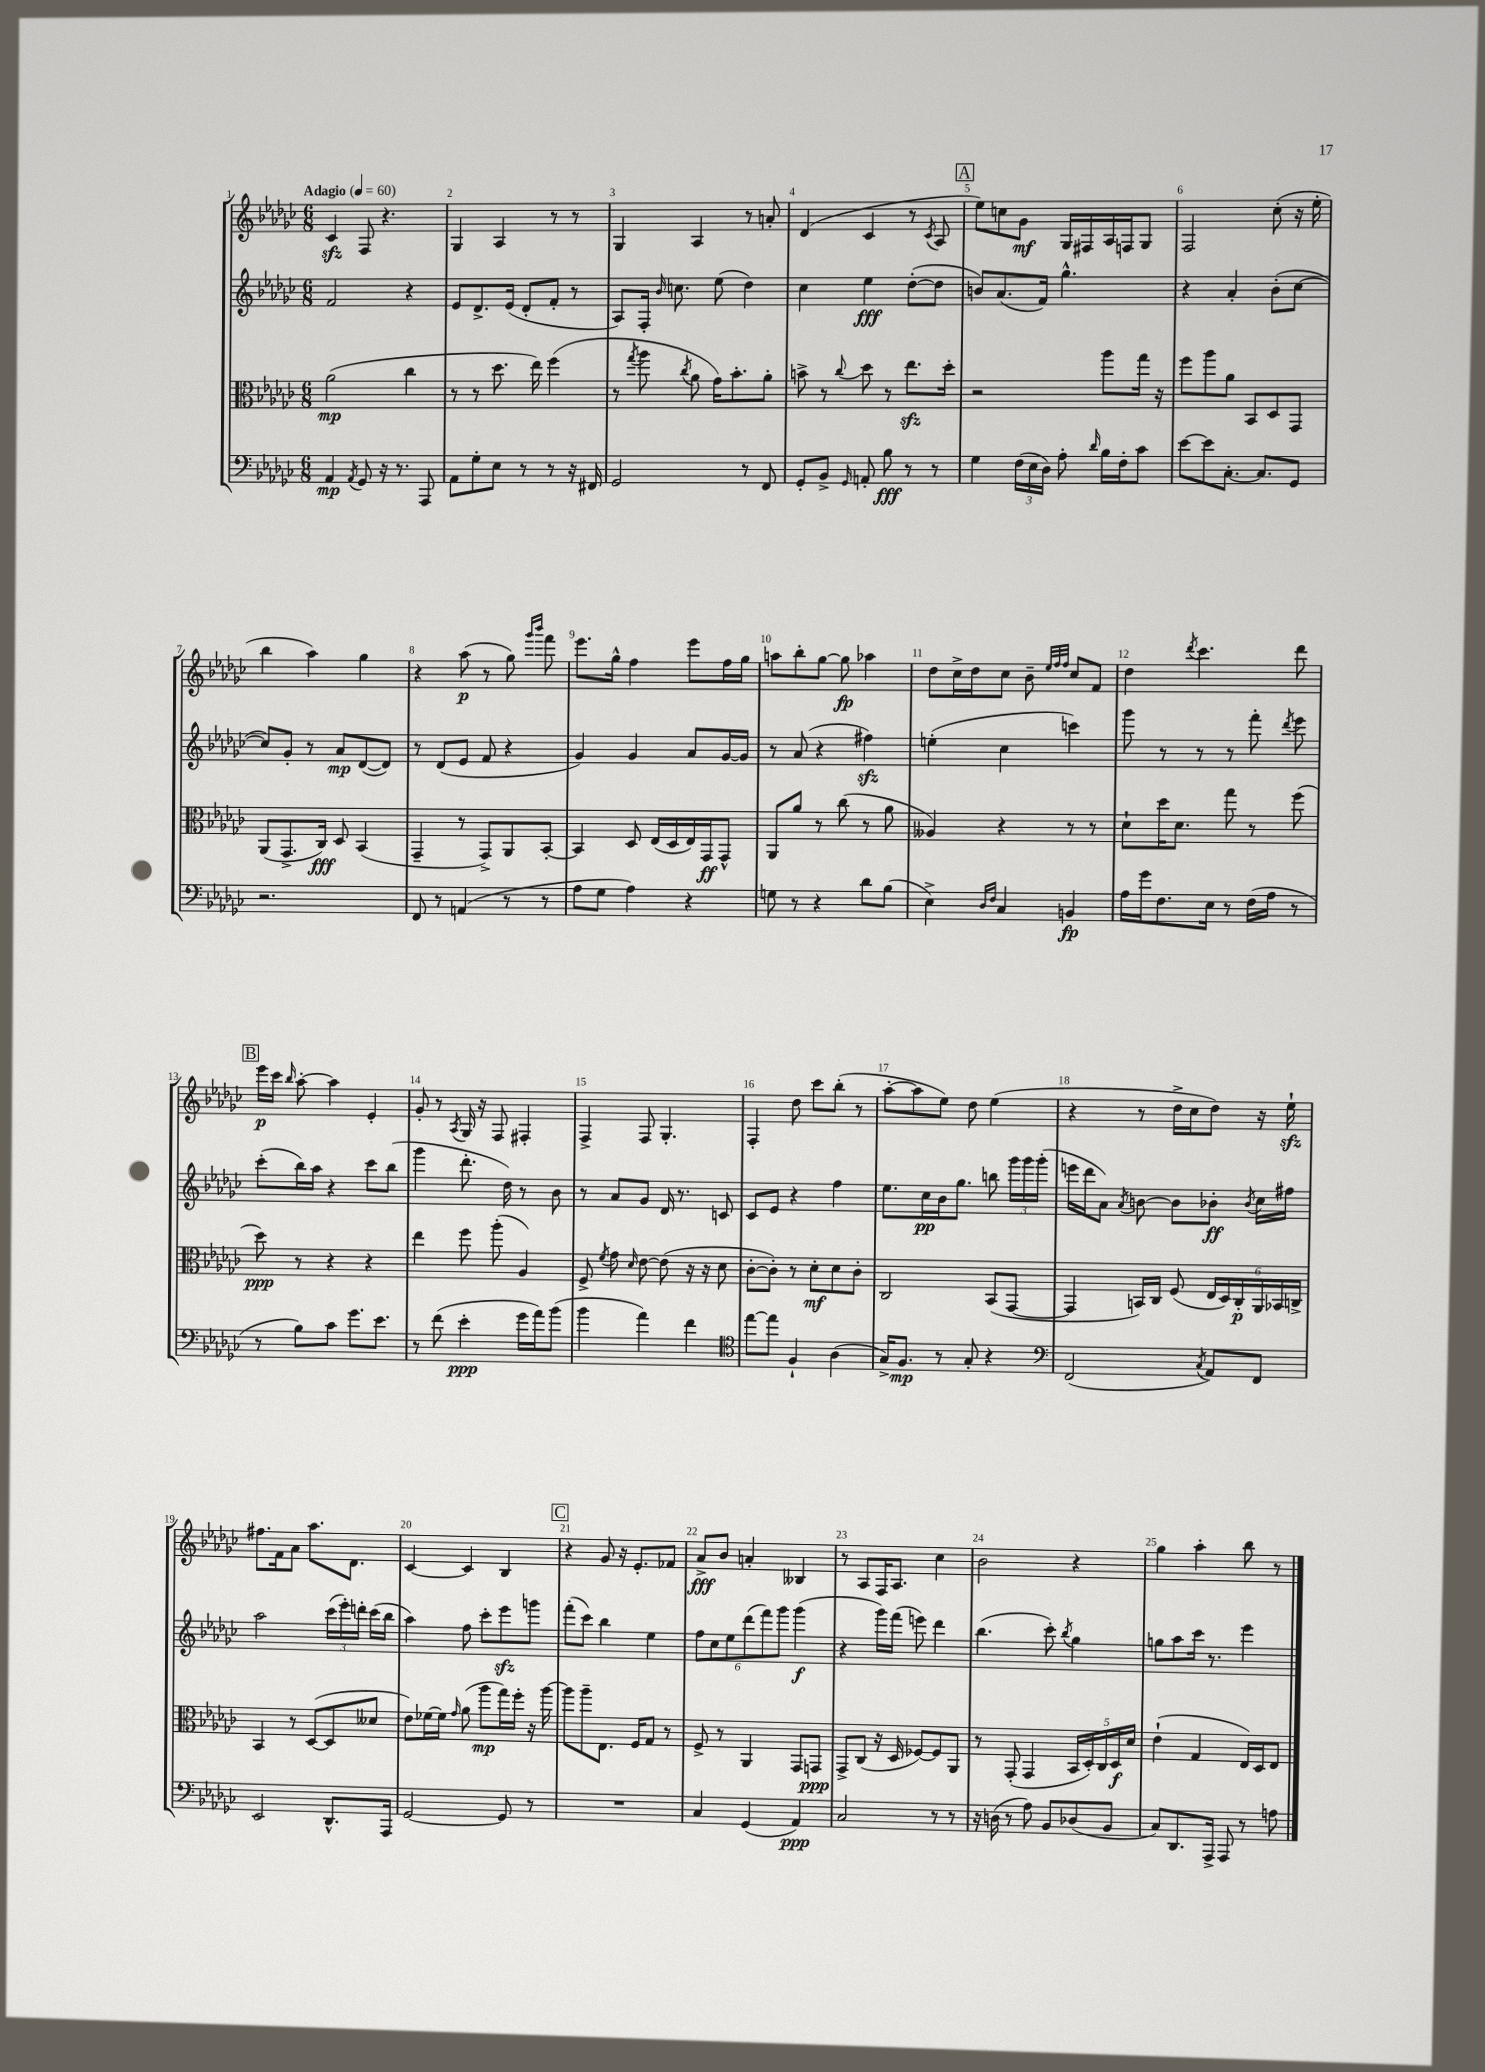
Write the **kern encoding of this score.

**kern	**kern	**kern	**kern
*staff4	*staff3	*staff2	*staff1
*clefF4	*clefC3	*clefG2	*clefG2
*k[b-e-a-d-g-c-]	*k[b-e-a-d-g-c-]	*k[b-e-a-d-g-c-]	*k[b-e-a-d-g-c-]
*M6/8	*M6/8	*M6/8	*M6/8
*MM60	*MM60	*MM60	*MM60
4AA-	(2a-	2f	4c-
8qAA-	.	.	.
8GG-	.	.	8F
16r	.	.	4.r
8.r	.	.	.
.	4cc-	4r	.
8AAA-	.	.	.
=	=	=	=
8AA-	8r	8e-	4G-
8G-'	8r	8.d-^	.
8E-	8.dd-	.	4A-
.	.	(16e-	.
8r	.	8d-'	.
.	16ee-)	.	.
8r	(4ff	8f'	8r
16r	.	8r	8r
16FF#	.	.	.
=	=	=	=
2GG-	8r	8A-)	4G-
.	8qgg-	.	.
.	8aa-	16F'	.
.	.	16qqb-	.
.	.	8.cc	.
.	8qcc-	.	.
.	8a-	.	4A-
.	16g-)	(8ee-	.
.	8.b-'	.	.
8r	.	4dd-)	8r
8FF	8a-'	.	8a'
=	=	=	=
8GG-'	8b^	4cc-	(4d-
8BB-^	8r	.	.
16qqGG-	8qqcc-	.	.
8AA'	8dd-	4ee-	4c-
8B-	8r	.	.
8r	8.ee-	([8dd-'	8r
.	.	.	8qc-
8r	.	8dd-]	8A-
.	16dd-'	.	.
=	=	=	=
4G-	2r	8b)	8ee-)
.	.	(8.a-	8cc
(24F	.	.	8g-
24E-	.	.	.
.	.	16f)	.
24D-)	.	.	.
8A-'	.	4.gg-^^	16G-
.	.	.	16F#
16qqd-	.	.	.
16B-	8aa-	.	16A-
16F'	.	.	16F
8c-	16gg-	.	8G-
.	16r	.	.
=	=	=	=
[8e-	8ff	4r	2F
8e-]	8aa-	.	.
[8.C-'	8a-	4a-'	.
.	8BB-	.	.
8.C-]	.	.	.
.	8D-	(8b-'	(8cc-'
8GG-	8GG-	[8cc-	16r
.	.	.	16ee-'
=	=	=	=
2.r	(8AA-	8cc-])	4bb-
.	8.GG-^	8g-'	.
.	.	8r	4aa-)
.	16C-)	.	.
.	8D-	8a-	.
.	(4BB-	([8d-	4gg-
.	.	8d-])	.
=	=	=	=
8FF	4GG-~	8r	4r
8r	.	(8d-	.
(4AA	8r	8e-	(8aa-
.	8GG-^)	8f	8r
8r	8AA-	4r	8gg-)
.	.	.	16qqggg-
.	.	.	16qqbbb-
8r	[8BB-'	.	8fff
=	=	=	=
8A-	4BB-]	4g-)	8.eee-
8G-	.	.	.
.	.	.	16gg-^^
4A-)	8D-	4g-	4ff
.	(16E-	.	.
.	16D-	.	.
4r	16E-)	8a-	8eee-
.	16GG-	.	.
.	8GG-^^	[16g-	16ff
.	.	16g-]	16gg-
=	=	=	=
8G	8AA-	8r	8aa
8r	8a-	(8a-	8bb-'
4r	8r	4r	[8gg-
.	(8cc-	.	8gg-]
8d-	8r	4ff#)	4aa-
(8B-	8a-	.	.
=	=	=	=
4E-^)	4A--)	(4ee'	8dd-
.	.	.	16cc-^
.	.	.	16dd-
16qqD-	.	.	.
16qqF	.	.	.
4C-	4r	4cc-	8cc-
.	.	.	8b-~
.	.	.	32qqee-
.	.	.	32qqff
.	.	.	32qqff
4BB	8r	4ccc)	8cc-
.	8r	.	8f
=	=	=	=
16A-	8d-`	8ggg-	4dd-
16g-	.	.	.
8.F	16dd-	8r	.
.	8.d-	.	.
.	.	.	8qddd-
.	.	8r	4.ccc-
16E-	.	.	.
8r	8gg-	8r	.
(16F	8r	8fff'	.
16A-	.	.	.
.	.	8qddd-	.
8r	(8ff	8eee-	8ddd-
=	=	=	=
8r	8dd-)	(8ccc-'	16eee-
.	.	.	16ccc-
.	.	.	16qqbb-
8B-)	8r	16bb-)	[8aa-'
.	.	16aa-	.
8c-	4r	4r	4aa-]
8.g-	.	.	.
.	4r	8ccc-	4e-'
8.e-	.	.	.
.	.	(8bb-	.
=	=	=	=
8r	4ee-	4ggg-	8g-'
(8f	.	.	8r
.	.	.	8qA-
4e-'	8ff	8.ddd-'	16G-
.	.	.	16r
.	(8aa-'	.	8F
.	.	16dd-)	.
16g-	4A-)	8r	4F#'
16a-)	.	.	.
(8b-	.	8b-	.
=	=	=	=
4b-	8F^	8r	4F^
.	8qf	.	.
.	8g-	8a-	.
.	16qqd-	.	.
4a-)	[8e-	8g-	8F
.	(8e-]	16d-	4.G-'
.	.	8.r	.
4f	16r	.	.
.	16r	.	.
.	8d-	8c	.
=	=	=	=
*clefC4	*	*	*
[8ee-	[8c-'	8c-	4F'
8ee-]	8c-'])	8e-	.
4F`	8r	4r	8dd-
.	8d-'	.	8ccc-
(4A-	8d-	4ff	(8bb-'
.	8c-'	.	8r
=	=	=	=
16G-^)	2C-	8.ee-	[8aa-'
8.F	.	.	.
.	.	.	8aa-]
.	.	16cc-	.
8r	.	16b-	8ee-)
.	.	8.gg-	.
8G-'	.	.	8dd-
4r	(8BB-	8bb	(4ee-
.	[8GG-	24ggg-	.
.	.	24ggg-	.
.	.	(24ggg-'	.
=	=	=	=
*clefF4	*	*	*
(2FF	4GG-]	16eee	4r
.	.	16ddd-	.
.	.	8a-)	.
.	.	8qa-	.
.	16BB)	[8b	8r
.	16C-	.	.
.	(8F	8b]	16dd-^
.	.	.	16cc-
8qC-	.	.	.
8AA-)	24E-	8b-'	8dd-)
.	24D-)	.	.
.	24C-'	.	.
.	.	8qb-	.
8FF	24AA-	16cc-	16r
.	24BB-	.	.
.	.	16ff#	16ee-`
.	24C^	.	.
=	=	=	=
2EE-	4BB-	2aa-	8.ff#
.	.	.	16f
.	8r	.	8a-
.	([8D-	.	8.aa-
8.DD-^^	8D-]	(24ccc-	.
.	.	24eee-')	.
.	.	.	8.d-
.	.	24ddd'	.
.	8d--	(16ccc-	.
16AAA-	.	16bb-	.
=	=	=	=
[2GG-	8e-)	4aa-)	[4c-
.	[16f-	.	.
.	16f-]	.	.
.	16qqg-	.	.
.	(8a-	8ff	4c-]
.	8aa-	8ccc-'	.
8GG-]	16gg-)	8eee-	4B-
.	16ff'	.	.
8r	16r	8ggg	.
.	[16aa-	.	.
=	=	=	=
2.r	8aa-]	(8fff'	4r
.	8aa-~	8ccc-)	.
.	8.E-	4bb-	8g-
.	.	.	16r
.	16F	.	8.e-'
.	8G-	4ee-	.
.	8r	.	8f-
=	=	=	=
4C-	8F^	12ff	8a-^
.	.	12cc-	.
.	8r	.	8b-
.	.	12ee-	.
(4GG-	4AA-	(12ddd-	4a'
.	.	12fff)	.
.	.	12ggg-	.
4AA-)	8GG-	(4ggg-	4B--
.	8GG	.	.
=	=	=	=
2C-	8GG-^	4r	8r
.	(8C-	.	8A-
.	16r	16ggg-)	16F
.	16D-	(16fff	8.A-
.	[8F-)	8eee)	.
8r	8F-]	4ddd-	4cc-
8r	8AA-	.	.
=	=	=	=
16r	8r	(4.bb-	2b-
(16D	.	.	.
8r	(8GG-'	.	.
8A-)	4GG-	.	.
8BB-	.	8ccc-')	.
.	.	8qbb-	.
(8D-	20BB-	4gg-	4r
.	20D-')	.	.
.	20C-	.	.
8BB-	.	.	.
.	20D-	.	.
.	20d-	.	.
=	=	=	=
8C-)	(4e-`	8gg	4gg-
8.DD-	.	8aa-	.
.	4G-	16ccc-	4aa-'
16AAA-^	.	8.r	.
8AAA-	.	.	.
8r	16E-)	4eee-	8bb-
.	16D-	.	.
8A	8E-	.	8r
==	==	==	==
*-	*-	*-	*-
